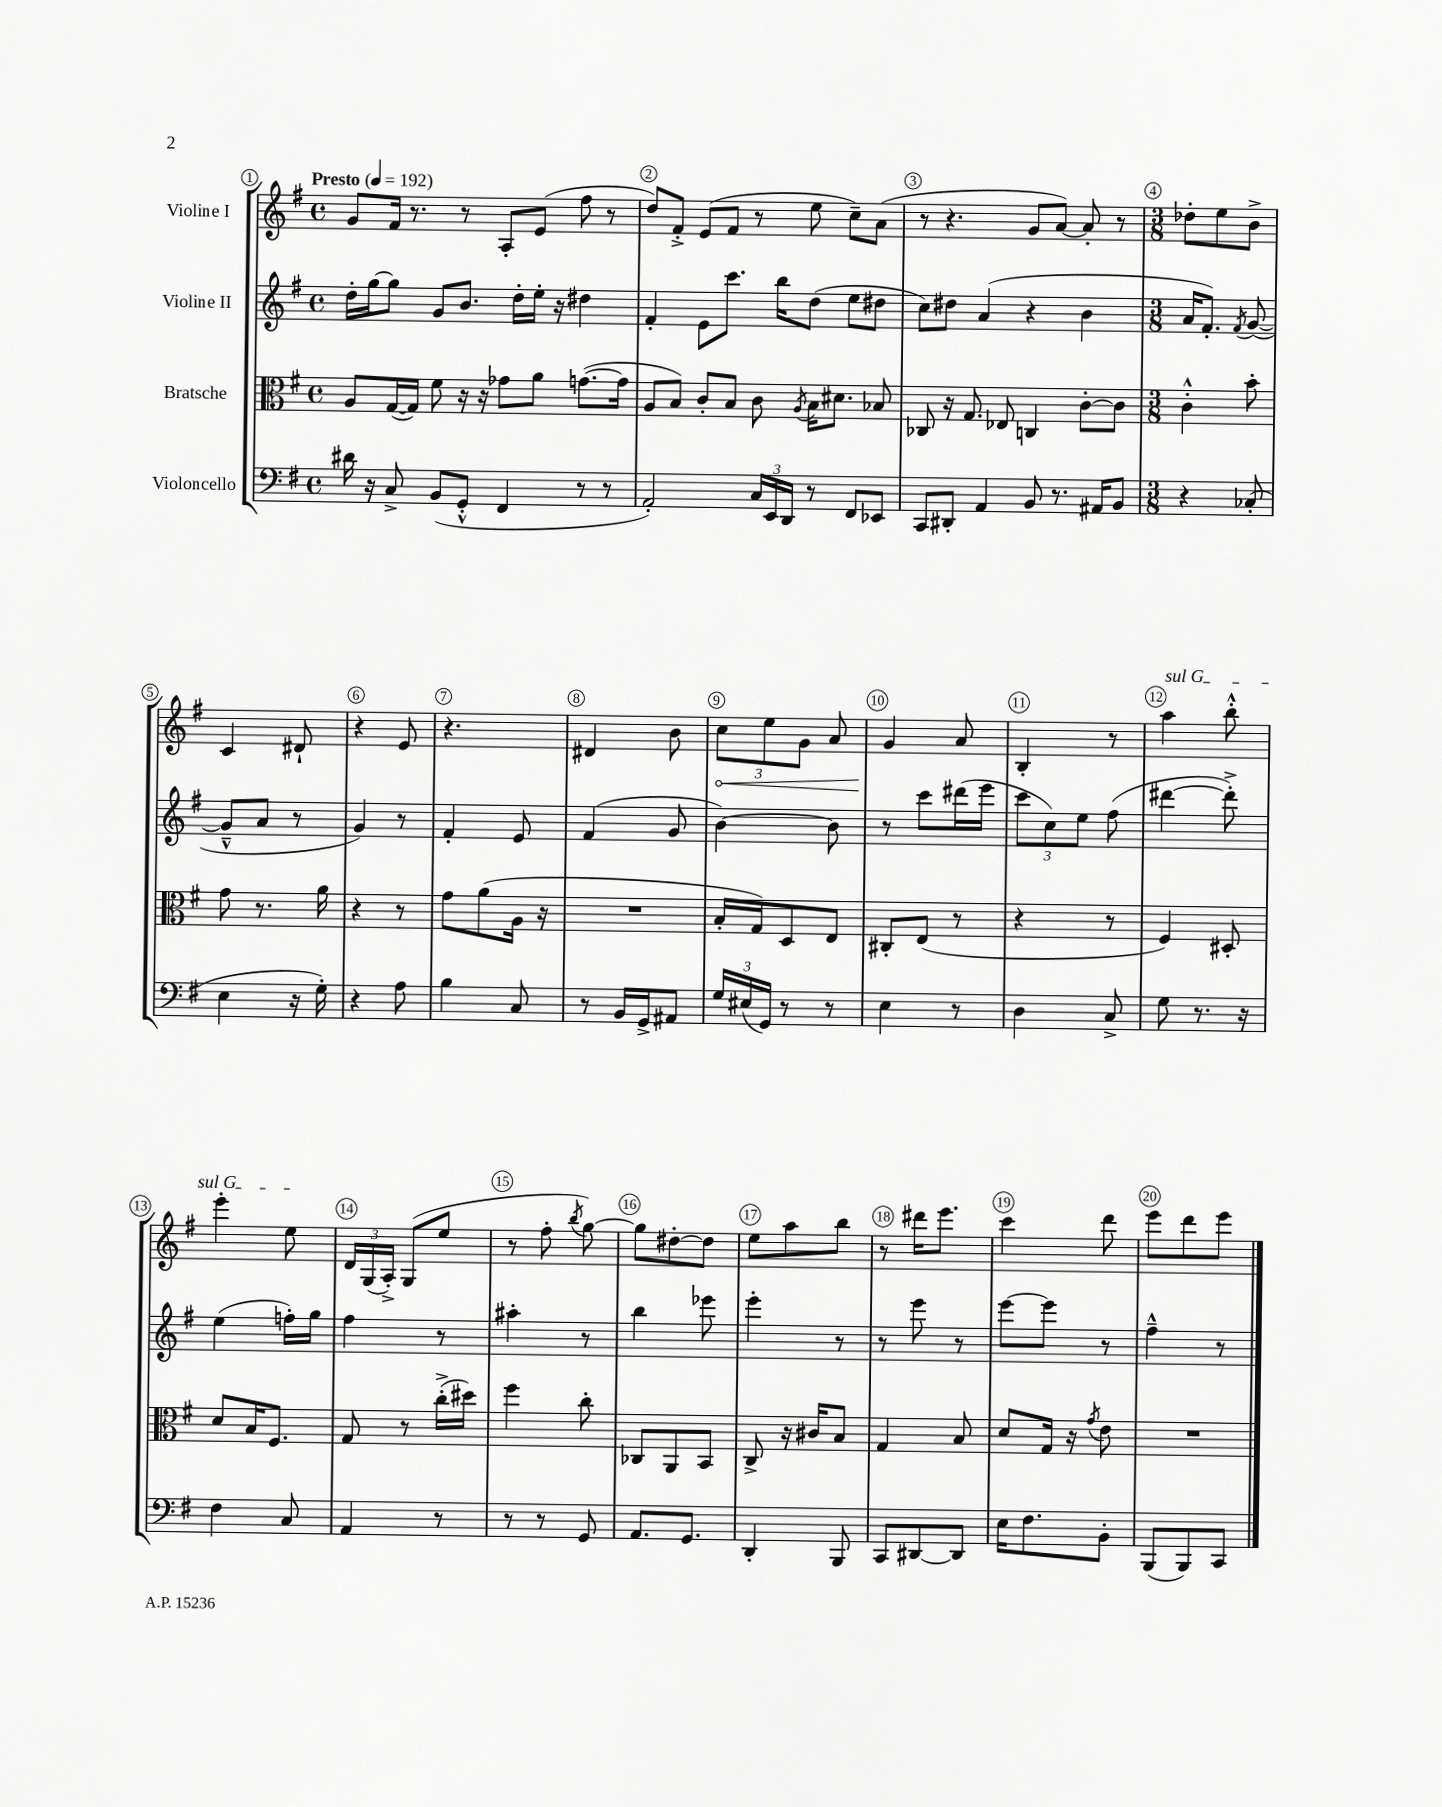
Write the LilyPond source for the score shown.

<<
\new StaffGroup <<
\new Staff = "s0" \with { instrumentName = "Violine I" } {
    \clef treble \key g \major \defaultTimeSignature \time 4/4 \tempo "Presto" 4 = 192
    \autoBeamOff g'8[ fis'16] r8. r8 a8[-. e'8]( fis''8 r8 |
    d''8[) fis'8]-.-> e'8[( fis'8] r8 e''8 c''8[--) a'8]( |
    r8 r4. g'8[ a'8]~) a'8-. r8 |
    \numericTimeSignature \time 3/8 des''8[-. e''8 b'8]-> |
    c'4 dis'8-! |
    r4 e'8 |
    r4. |
    dis'4 b'8 |
    \tuplet 3/2 { \once \override Hairpin.circled-tip = ##t c''8[\< e''8 g'8] } a'8 |
    g'4\! a'8 |
    b4-. r8 |
    \once \override TextSpanner.bound-details.left.text = \markup { \italic "sul G" } a''4\startTextSpan b''8-.-^ |
    e'''4-. e''8\stopTextSpan |
    \tuplet 3/2 { d'16[ g16( a16]-.->) } g8[( e''8] |
    r8 fis''8-. \acciaccatura { b''8 } g''8~) |
    g''8[ dis''8~-. dis''8] |
    e''8[ a''8 b''8] |
    r8 dis'''16[ e'''8.] |
    c'''4 d'''8 |
    e'''8[ d'''8 e'''8] \bar "|." |
}
\new Staff = "s1" \with { instrumentName = "Violine II" } {
    \clef treble \key g \major \defaultTimeSignature \time 4/4
    \autoBeamOff d''16[-. g''16~ g''8] g'8[ b'8.] d''16[-. e''16]-. r16 dis''4 |
    fis'4-. e'8[ c'''8.] b''16[ d''8]( e''8[ dis''8] |
    c''8[) dis''8] a'4( r4 b'4 |
    \numericTimeSignature \time 3/8 a'16[ fis'8.]-.) \acciaccatura { fis'8 } g'8~( |
    g'8[---^ a'8] r8 |
    g'4) r8 |
    fis'4-. e'8 |
    fis'4( g'8 |
    b'4~) b'8 |
    r8 c'''8[ dis'''16( e'''16] |
    \tuplet 3/2 { c'''8[ c''8) e''8] } fis''8( |
    dis'''4~ dis'''8-.->) |
    e''4( f''16[-.) g''16] |
    fis''4 r8 |
    ais''4-. r8 |
    b''4 ees'''8 |
    e'''4-. r8 |
    r8 e'''8 r8 |
    e'''8[~ e'''8] r8 |
    fis''4---^ r8 \bar "|." |
}
\new Staff = "s2" \with { instrumentName = "Bratsche" } {
    \clef alto \key g \major \defaultTimeSignature \time 4/4
    \autoBeamOff a8[ g16~( g16]) fis'8 r16 r16 ges'8[ a'8] g'8.[~( g'16] |
    a8[ b8]) c'8[-. b8] c'8 \acciaccatura { a8 } b16[ dis'8.] bes8 |
    ces8 r16 g8. ees8 c4 c'8[~-. c'8] |
    \numericTimeSignature \time 3/8 c'4-.-^ b'8-. |
    g'8 r8. a'16 |
    r4 r8 |
    g'8[ a'8( a16] r16 |
    R4. |
    b16[-. g16) d8 e8] |
    cis8[-. e8]( r8 |
    r4 r8 |
    fis4) dis8-. |
    d'8[ b16 fis8.] |
    g8 r8 c''16[-.->( dis''16]) |
    fis''4 c''8-. |
    ces8[ a,8 b,8] |
    c8-> r16 cis'16[ b8] |
    g4 b8 |
    d'8[ g16] r16 \acciaccatura { g'8 } e'8 |
    R4. \bar "|." |
}
\new Staff = "s3" \with { instrumentName = "Violoncello" } {
    \clef bass \key g \major \defaultTimeSignature \time 4/4
    \autoBeamOff dis'16 r16 c8-> b,8[( g,8]-.-^ fis,4 r8 r8 |
    a,2-.) \tuplet 3/2 { c16[ e,16 d,16] } r8 fis,8[ ees,8] |
    c,8[ dis,8]-. a,4 b,8 r8. ais,16[ b,8] |
    \numericTimeSignature \time 3/8 r4 ces8-.( |
    e4 r16 g16-.) |
    r4 a8 |
    b4 c8 |
    r8 b,16[ g,16-> ais,8] |
    \tuplet 3/2 { g16[ eis16( g,16]) } r8 r8 |
    e4 r8 |
    d4 c8-> |
    g8 r8. r16 |
    fis4 c8 |
    a,4 r8 |
    r8 r8 g,8 |
    a,8.[ g,8.] |
    d,4-. b,,8 |
    c,8[ dis,8~ dis,8] |
    e16[ fis8. b,8]-. |
    b,,8[( b,,8) c,8] \bar "|." |
}
>>
>>
\layout { \context { \Score \override BarNumber.break-visibility = ##(#f #t #t) barNumberVisibility = #all-bar-numbers-visible \override BarNumber.stencil = #(make-stencil-circler 0.1 0.3 ly:text-interface::print) } }
